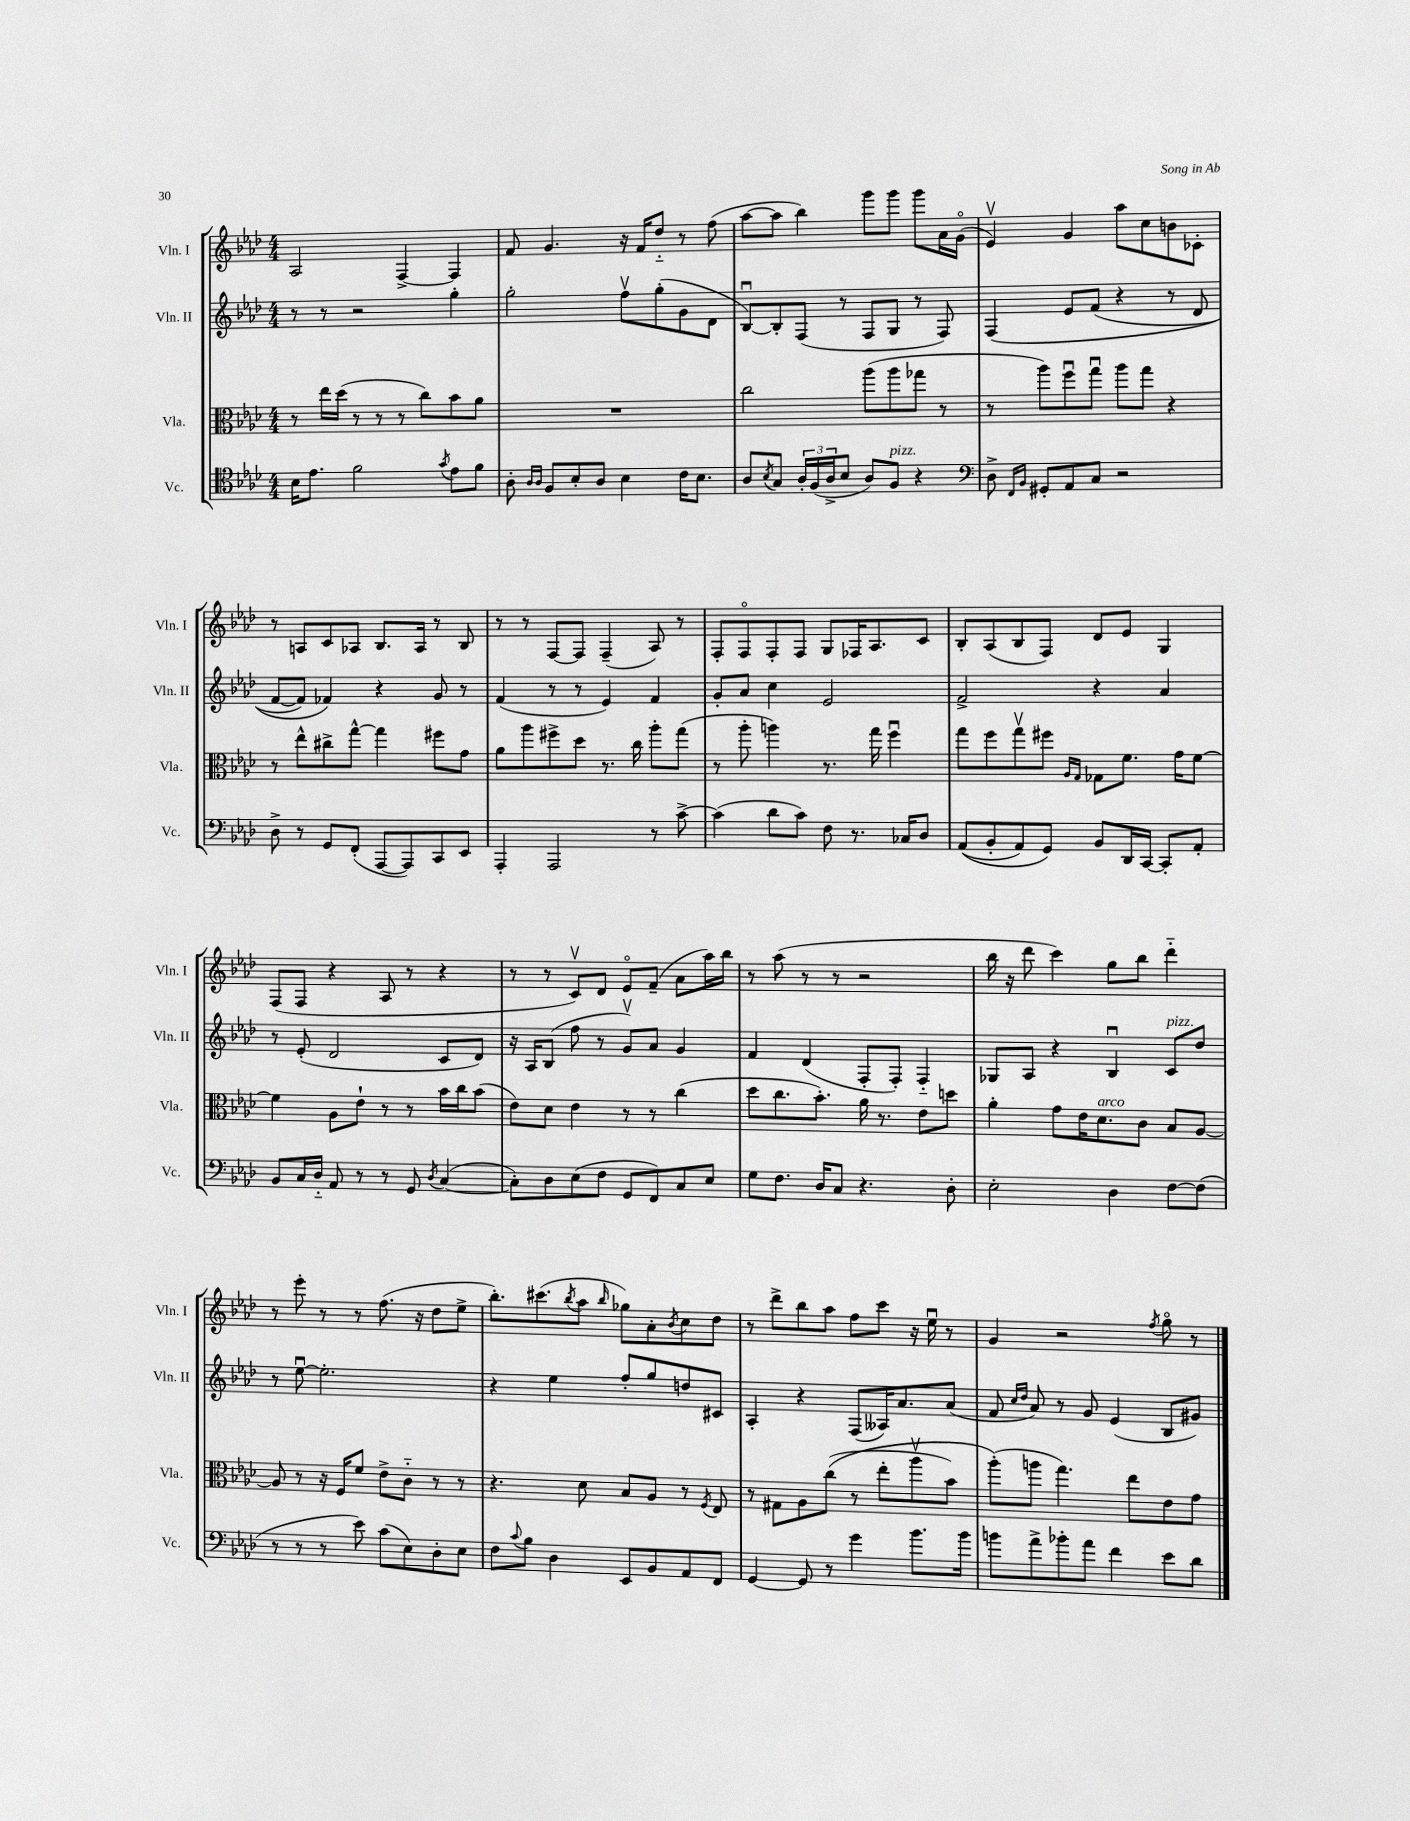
<<
\new StaffGroup <<
\new Staff = "s0" \with { instrumentName = "Vln. I" shortInstrumentName = "Vln. I" } {
    \clef treble \key aes \major \numericTimeSignature \time 4/4
    aes2 f4~-> f4 |
    f'8 g'4. r16 f'16 des''8-_ r8 f''8( |
    aes''8~ aes''8 bes''4) g'''8 g'''8 g'''8 aes'16 g'16\flageolet( |
    ees'4\upbow) g'4 aes''8 c''8 b'8 ces'8-. |
    r8 a8 c'8 aes8 bes8. aes16 r8 bes8 |
    r8 r8 f8~ f8 f4--( aes8) r8 |
    f8-. f8\flageolet f8-. f8 g8 fes16 aes8. c'8 |
    bes8-. aes8( bes8 f8) des'8 ees'8 g4 |
    f8( f8 r4 aes8 r8 r4 |
    r8 r8 c'8\upbow) des'8 ees'8\flageolet f'8--( aes'8 aes''16) bes''16 |
    r8 aes''8( r8 r8 r2 |
    bes''16 r16 des'''8 c'''4) g''8 bes''8 des'''4-_ |
    r8 ees'''8-. r8 r8 f''8.( r16 des''8 ees''8-> |
    bes''8.-.) cis'''8.( \acciaccatura { bes''8 } aes''8 \grace { bes''16 } ges''8) aes'8-. \acciaccatura { bes'8 } c''8 des''8 |
    r8 des'''8-> bes''8 aes''8 f''8 c'''8 r16 ees''16\downbow r8 |
    g'4 r2 \acciaccatura { f''8 } g''8\flageolet r8 \bar "|." |
}
\new Staff = "s1" \with { instrumentName = "Vln. II" shortInstrumentName = "Vln. II" } {
    \clef treble \key aes \major \numericTimeSignature \time 4/4
    r8 r8 r2 g''4-. |
    g''2-. f''8\upbow g''8-.( g'8 des'8 |
    bes8~\downbow) bes8-. f8( r8 f8 g8 r8 f8) |
    f4\( ees'8 f'8( r4 r8 des'8 |
    f'8~ f'8) fes'4\) r4 g'8 r8 |
    f'4( r8 r8 ees'4) f'4 |
    g'8-. aes'8 c''4 ees'2 |
    f'2-> r4 aes'4 |
    r8 ees'8-.( des'2 c'8 des'8) |
    r16 aes16 bes8( f''8 r8 g'8\upbow) aes'8 g'4 |
    f'4 des'4( f8-. f8-.) f4-_ |
    ges8 aes8 r4 bes4\downbow c'8^\markup { \italic "pizz." } des''8 |
    r8 ees''8~\downbow ees''2.-. |
    r4 ees''4 f''8-. g''8 d''8 cis'8 |
    aes4-. r4 f8( aeses16) aes'8. aes'8( |
    f'8 \grace { c''16 des''16 } aes'8) r8 g'8 ees'4( bes8 gis'8) \bar "|." |
}
\new Staff = "s2" \with { instrumentName = "Vla." shortInstrumentName = "Vla." } {
    \clef alto \key aes \major \numericTimeSignature \time 4/4
    r8 ees''16 des''16( r8 r8 r8 c''8) bes'8 aes'8 |
    R1 |
    c''2 aes''8( aes''8 ges''8 r8 |
    r8 aes''8) f''8\downbow g''8\downbow aes''8 g''8 r4 |
    r8 ees''8-^ cis''8-> g''8~-^ g''4 fis''8 g'8 |
    aes'8 aes''8 fis''8-> des''8 r8. c''16 aes''8-. g''8( |
    r8 aes''8-. a''4) r8. g''16 f''4\downbow |
    g''8 f''8 g''8\upbow fis''8 \grace { aes16 g16 } ges8 f'8. g'16 f'8~ |
    f'4 aes8 ees'8-! r8 r8 bes'16 c''16 bes'8( |
    ees'8) des'8 ees'4 r8 r8 c''4( |
    des''8 c''8. bes'8.-.) aes'16 r8. ees'8 d''8 |
    aes'4-. g'8 ees'16 des'8.^\markup { \italic "arco" } c'8 bes8 aes8~ |
    aes8 r8 r16 f16 f'8 ees'8-> c'8-_ r8 r8 |
    r4. des'8 bes8 aes8 r8 \acciaccatura { f8 } ees8 |
    r8 gis8 aes8 c''8(\( r8 ees''8-. aes''8\upbow bes'8) |
    aes''8-.(\) a''8 g''4.) ees''8 ees'8 g'8 \bar "|." |
}
\new Staff = "s3" \with { instrumentName = "Vc." shortInstrumentName = "Vc." } {
    \clef tenor \key aes \major \numericTimeSignature \time 4/4
    bes16 ees'8. f'2 \acciaccatura { g'8 } ees'8 f'8 |
    aes8-. \grace { aes16 aes16 } f8 bes8-. aes8 bes4 c'16 bes8. |
    aes8 \acciaccatura { bes8 } g8 \tuplet 3/2 { aes16-. f16( aes16-> } bes8 aes8) f8^\markup { \italic "pizz." } r4 |
    \clef bass des8-> \grace { f,16 bes,16 } gis,8-. aes,8 c8 r2 |
    des8-> r8 g,8 f,8-.( aes,,8~ aes,,8) c,8 ees,8 |
    aes,,4-. aes,,2 r8 c'8~-> |
    c'4( des'8 c'8) f8 r8. ces16 des8 |
    aes,8(\( bes,8-. aes,8) g,8\) bes,8 des,16 c,16~ c,8-. aes,8-. |
    bes,8 c16 des16-_ aes,8 r8 r8 g,8 \acciaccatura { des8 } c4~( |
    c8-.) des8 ees8( f8 g,8 f,8) c8 ees8 |
    g8 f8. des16 c8 r4. des8-. |
    ees2-. des4 f8~ f8( |
    r8 r8 r8 ees'8) c'8( ees8) des8-. ees8 |
    f8 \appoggiatura { c'8 } bes8 des4 ees,8 bes,8 aes,8 f,8 |
    g,4~ g,8 r8 g'4 bes'8. bes'16 |
    b'8 aes'8-> bes'8-. aes'8 f'4 ees'8 des'8 \bar "|." |
}
>>
>>
\layout { \context { \Score \remove "Bar_number_engraver" } }
